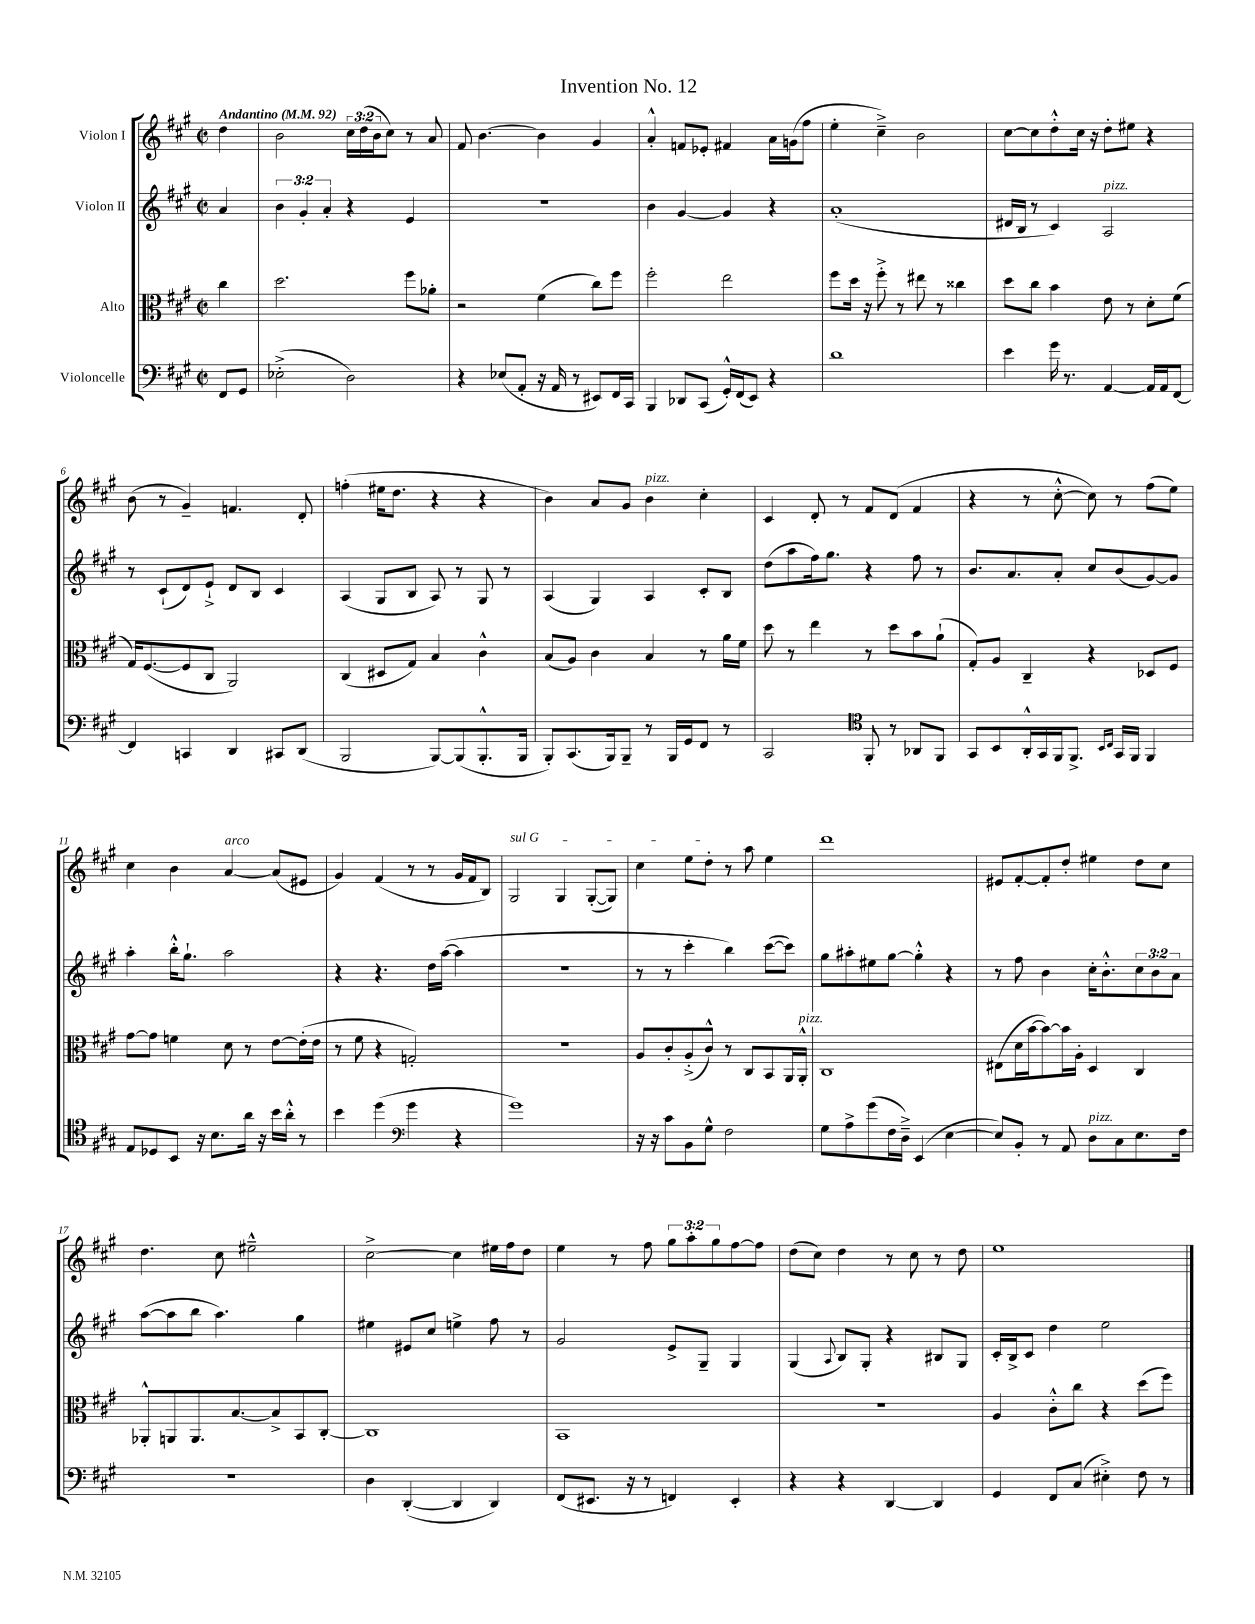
\header { title = "Invention No. 12" }
<<
\new StaffGroup <<
\new Staff = "s0" \with { instrumentName = "Violon I" } {
    \clef treble \key a \major \defaultTimeSignature \time 2/2 \override Staff.TupletNumber.text = #tuplet-number::calc-fraction-text \partial 4 \tempo "Andantino" 4 = 92
    d''4 |
    b'2 \tuplet 3/2 { cis''16 d''16( b'16 } cis''8) r8 a'8 |
    fis'8 b'4.~ b'4 gis'4 |
    a'4-.-^ f'8 ees'8-. fis'4 a'16 g'16( fis''8 |
    e''4-. cis''4--->) b'2 |
    cis''8~ cis''8 d''8-.-^ cis''16 r16 d''8-. eis''8 r4 |
    b'8( r8 gis'4--) f'4. d'8-. |
    f''4-.( eis''16 d''8. r4 r4 |
    b'4) a'8 gis'8 b'4^\markup { \italic "pizz." } cis''4-. |
    cis'4 d'8-. r8 fis'8 d'8( fis'4 |
    r4 r8 cis''8~-.-^ cis''8) r8 fis''8( e''8) |
    cis''4 b'4 a'4~^\markup { \italic "arco" } a'8( eis'8 |
    gis'4) fis'4( r8 r8 gis'16 fis'16 b8) |
    \once \override TextSpanner.bound-details.left.text = \markup { \italic "sul G" } gis2\startTextSpan gis4 gis8~-.( gis8) |
    cis''4 e''8 d''8-.\stopTextSpan r8 a''8 e''4 |
    d'''1 |
    eis'8 fis'8~-. fis'8-. d''8-. eis''4 d''8 cis''8 |
    d''4. cis''8 eis''2---^ |
    cis''2~-> cis''4 eis''16 fis''16 d''8 |
    e''4 r8 fis''8 \tuplet 3/2 { gis''8 a''8-. gis''8 } fis''8~ fis''8 |
    d''8( cis''8) d''4 r8 cis''8 r8 d''8 |
    e''1 \bar "|." |
}
\new Staff = "s1" \with { instrumentName = "Violon II" } {
    \clef treble \key a \major \defaultTimeSignature \time 2/2 \override Staff.TupletNumber.text = #tuplet-number::calc-fraction-text \partial 4
    a'4 |
    \tuplet 3/2 { b'4 gis'4-. a'4-. } r4 e'4 |
    R1 |
    b'4 gis'4~ gis'4 r4 |
    a'1-.( |
    dis'16 b16 r8 cis'4) a2^\markup { \italic "pizz." } |
    r8 cis'8-!( d'8) e'8-!-> d'8 b8 cis'4 |
    a4( gis8 b8 a8) r8 gis8 r8 |
    a4( gis4) a4 cis'8-. b8 |
    d''8( a''8 fis''16) gis''8. r4 fis''8 r8 |
    b'8. a'8. a'8-. cis''8 b'8( gis'8~) gis'8 |
    a''4-. b''16-.-^ gis''8.-! a''2 |
    r4 r4. d''16 a''16~( a''4 |
    r1 |
    r8 r8 cis'''4-. b''4) cis'''8~( cis'''8) |
    gis''8 ais''8-. eis''8 gis''8~ gis''4-.-^ r4 |
    r8 fis''8 b'4 cis''16-. b'8.-.-^ \tuplet 3/2 { cis''8 b'8 a'8 } |
    a''8~( a''8 b''8 a''4.) gis''4 |
    eis''4 eis'8 cis''8 e''4-> fis''8 r8 |
    gis'2 e'8-> gis8-- gis4 |
    gis4( \appoggiatura { a8 } b8) gis8-. r4 bis8 gis8 |
    cis'16-. b16-> cis'8 d''4 e''2 \bar "|." |
}
\new Staff = "s2" \with { instrumentName = "Alto" } {
    \clef alto \key a \major \defaultTimeSignature \time 2/2 \partial 4
    cis''4 |
    d''2. fis''8 aes'8-. |
    r2 fis'4( cis''8) fis''8 |
    fis''2-. e''2 |
    fis''8 d''16 r16 fis''8-.-> r8 eis''8 r8 cisis''4 |
    d''8 cis''8 b'4 e'8 r8 d'8-. fis'8( |
    gis16) fis8.~( fis8 cis8 a,2) |
    cis4( dis8 gis8) b4 cis'4-^ |
    b8( a8) cis'4 b4 r8 a'16 fis'16 |
    d''8 r8 e''4 r8 d''8 b'8 a'8-!( |
    gis8-.) a8 cis4-- r4 des8 fis8 |
    gis'8~ gis'8 f'4 d'8 r8 e'8~ e'16-.( e'16 |
    r8 fis'8 r4 g2-.) |
    R1 |
    a8 cis'8-. a8-.->( cis'8-^) r8 cis8 b,8 a,16 a,16-.-^^\markup { \italic "pizz." } |
    cis1 |
    eis8( d'16 b'16~ b'8~) b'16 a16-. d4 cis4 |
    aes,8-.-^ a,8 a,8. b8.~ b8-> b,8 cis8~-. |
    cis1 |
    b,1 |
    R1 |
    a4 cis'8-.-^ cis''8 r4 d''8( fis''8) \bar "|." |
}
\new Staff = "s3" \with { instrumentName = "Violoncelle" } {
    \clef bass \key a \major \defaultTimeSignature \time 2/2 \partial 4
    fis,8 gis,8 |
    ees2-.->( d2) |
    r4 ees8( a,8-. r16 a,16 r8 eis,8) fis,16 cis,16 |
    b,,4 des,8 cis,8( gis,16-.-^) fis,16( e,8) r4 |
    d'1 |
    e'4 gis'16 r8. a,4~ a,16 a,16 fis,8~ |
    fis,4 c,4 d,4 cis,8 d,8( |
    b,,2 b,,8~) b,,8( b,,8.-.-^ b,,16 |
    b,,8-.) cis,8.( b,,16) b,,8-- r8 b,,16 gis,16 fis,8 r8 |
    cis,2 \clef tenor fis,8-. r8 aes,8 fis,8 |
    gis,8 b,8 a,16-.-^ gis,16 fis,16 fis,8.-> \grace { b,16 cis16 } gis,16 fis,16 fis,4 |
    e8 des8 b,8 r16 b8. a'16 r16 b'16 a'16-.-^ r8 |
    b'4 d''4( \clef bass gis'4 r4 |
    gis'1) |
    r16 r16 cis'8 b,8 gis8-^ fis2 |
    gis8 a8-> gis'8( fis16 d16--->) e,4( e4~ |
    e8) b,8-. r8 a,8 d8^\markup { \italic "pizz." } cis8 e8. fis16 |
    R1 |
    d4 d,4~-.( d,4 d,4) |
    fis,8( eis,8. r16 r8 f,4) eis,4-. |
    r4 r4 d,4~ d,4 |
    gis,4 fis,8 cis8( eis4-.->) fis8 r8 \bar "|." |
}
>>
>>
